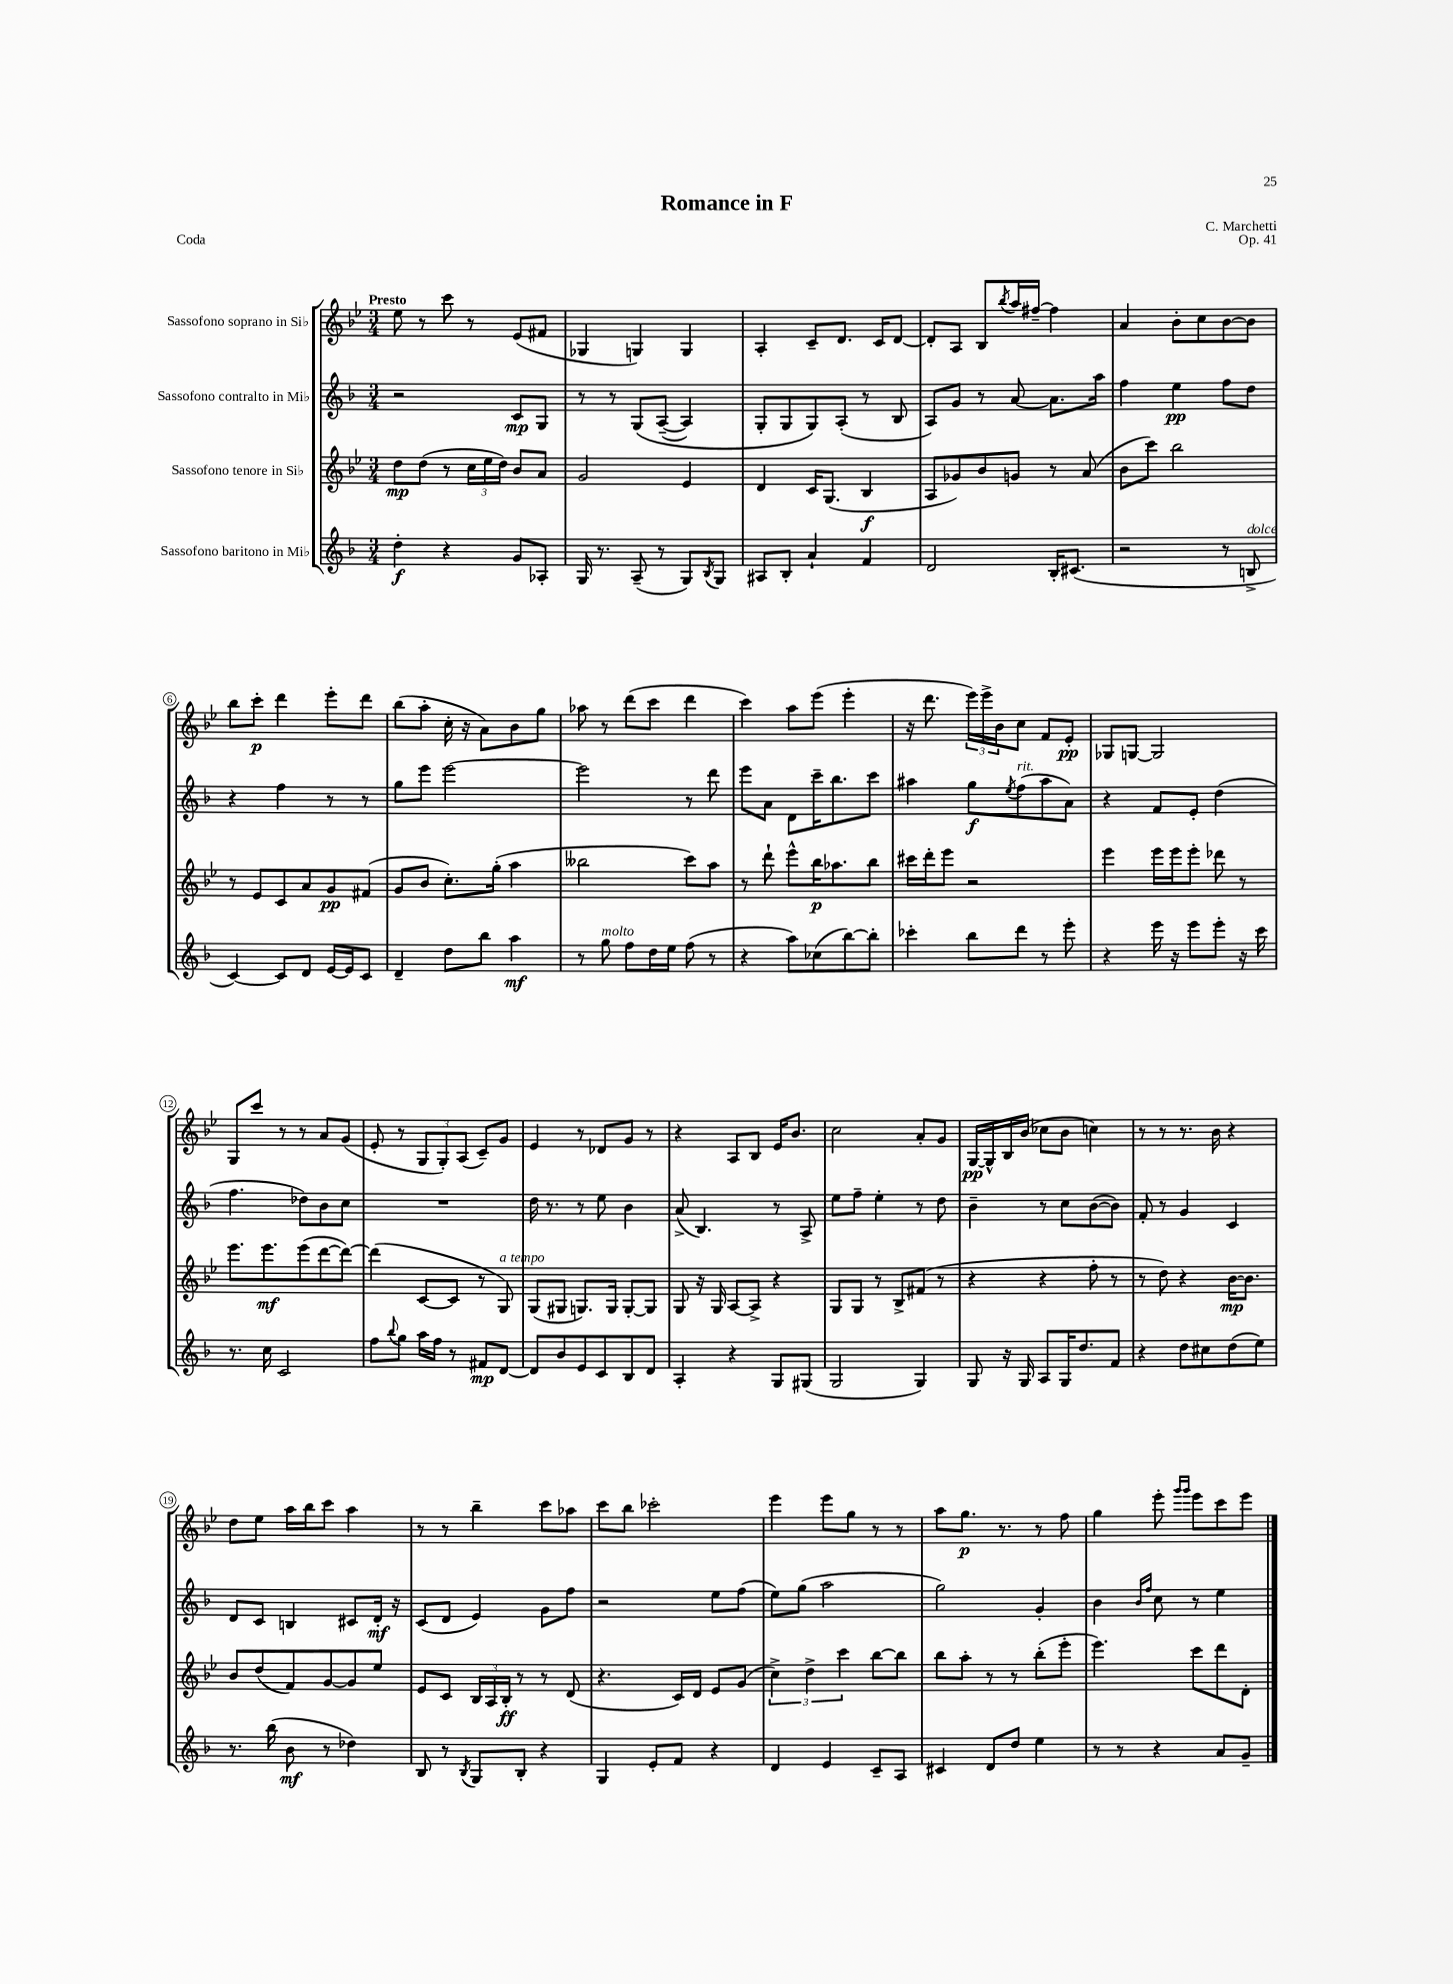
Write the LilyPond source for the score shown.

\header { title = "Romance in F" composer = "C. Marchetti" opus = "Op. 41" piece = "Coda" }
<<
\new StaffGroup <<
\new Staff = "s0" \with { instrumentName = "Sassofono soprano in Sib" } {
    \clef treble \key bes \major \numericTimeSignature \time 3/4 \tempo "Presto"
    ees''8 r8 c'''8 r8 ees'8( fis'8 |
    ges4 g4) g4 |
    a4-. c'8-- d'8. c'16 d'8~ |
    d'8-. a8 bes8 \acciaccatura { bes''8 } a''16 fis''16~-- fis''4 |
    a'4 bes'8-. c''8 bes'8~ bes'8 |
    bes''8 c'''8-.\p d'''4 ees'''8-. d'''8 |
    bes''8( a''8-. c''16-. r16 a'8) bes'8 g''8 |
    aes''8 r8 d'''8( c'''8 d'''4 |
    c'''4) a''8 ees'''8( ees'''4-. |
    r16 d'''8. \tuplet 3/2 { ees'''16) ees'''16-> bes'16 } c''8 f'8 ees'8-.\pp |
    ges8 g8~ g2 |
    g8 c'''8 r8 r8 a'8 g'8( |
    ees'8-. r8 \tuplet 3/2 { g8 g8-.) a8( } c'8--) g'8 |
    ees'4 r8 des'8 g'8 r8 |
    r4 a8 bes8 ees'16 bes'8. |
    c''2 a'8-. g'8 |
    g16~\pp g16-^ bes16 bes'16( ces''8 bes'8 c''4) |
    r8 r8 r8. bes'16 r4 |
    d''8 ees''8 a''16 bes''16 c'''8 a''4 |
    r8 r8 bes''4-- c'''8 aes''8 |
    c'''8 bes''8 ces'''2-. |
    ees'''4 ees'''8 g''8 r8 r8 |
    a''8 g''8.\p r8. r8 f''8 |
    g''4 ees'''8-. \grace { g'''16 g'''16 } ees'''8 c'''8 ees'''8 \bar "|." |
}
\new Staff = "s1" \with { instrumentName = "Sassofono contralto in Mib" } {
    \clef treble \key f \major \numericTimeSignature \time 3/4
    r2 c'8\mp g8 |
    r8 r8 g8\( a8~--( a4) |
    g8-. g8 g8\) a8-.( r8 bes8 |
    a8) g'8 r8 a'8~ a'8. a''16 |
    f''4 e''4\pp f''8 d''8 |
    r4 f''4 r8 r8 |
    g''8 e'''8 e'''2~ |
    e'''2 r8 d'''8 |
    e'''8 a'8 d'8 c'''16-- bes''8. c'''8 |
    ais''4 g''8\f \acciaccatura { e''8 } f''8^\markup { \italic "rit." }( ais''8 a'8) |
    r4 f'8 e'8-. d''4( |
    f''4. des''8) bes'8 c''8 |
    R2. |
    d''16 r8. r8 e''8 bes'4 |
    a'8->( bes4.) r8 a8-> |
    e''8 f''8-- e''4-. r8 d''8 |
    bes'4-- r8 c''8 bes'8~( bes'8) |
    f'8-. r8 g'4 c'4 |
    d'8 c'8 b4 cis'8 d'16-.\mf r16 |
    c'8( d'8 e'4) g'8 f''8 |
    r2 e''8 f''8( |
    e''8) g''8( a''2 |
    g''2) g'4-. |
    bes'4 \grace { bes'16 f''16 } c''8 r8 e''4 \bar "|." |
}
\new Staff = "s2" \with { instrumentName = "Sassofono tenore in Sib" } {
    \clef treble \key bes \major \numericTimeSignature \time 3/4
    d''8\mp d''8( r8 \tuplet 3/2 { c''16 ees''16 d''16) } bes'8 a'8 |
    g'2 ees'4 |
    d'4 c'16 g8.( bes4\f |
    a8 ges'8) bes'8 g'8 r8 a'8( |
    bes'8 c'''8) bes''2 |
    r8 ees'8 c'8 a'8 g'8\pp fis'8( |
    g'8 bes'8 c''8.-.) g''16-.( a''4 |
    beses''2 c'''8) a''8 |
    r8 d'''8-! ees'''8-^ bes''16\p aes''8. bes''8 |
    cis'''16 d'''16-. ees'''8 r2 |
    ees'''4 ees'''16 ees'''16 ees'''8-. des'''8 r8 |
    ees'''8. ees'''8.\mf ees'''8( d'''8~ d'''8~) |
    d'''4( c'8~ c'8 r8 g8^\markup { \italic "a tempo" }) |
    g8( gis8 g8.) g16 g8~-. g8 |
    g8 r16 g16 a8~ a8-> r4 |
    g8 g8 r8 bes8-> fis'8( r8 |
    r4 r4 f''8-. r8 |
    r8 d''8) r4 bes'16~\mp bes'8. |
    bes'8 d''8( f'8) g'8~ g'8 ees''8 |
    ees'8 c'8 \tuplet 3/2 { bes16 a16 bes16-.\ff } r8 r8 d'8( |
    r4. c'16) d'16 ees'8 g'8( |
    \tuplet 3/2 { c''4->) d''4-> c'''4 } bes''8~ bes''8 |
    bes''8 a''8-. r8 r8 bes''8-.( ees'''8-. |
    ees'''4.) c'''8 d'''8 d'8-. \bar "|." |
}
\new Staff = "s3" \with { instrumentName = "Sassofono baritono in Mib" } {
    \clef treble \key f \major \numericTimeSignature \time 3/4
    d''4-.\f r4 g'8 aes8-. |
    g16 r8. a8--( r8 g8) \acciaccatura { bes8 } g8 |
    ais8 bes8-. a'4-! f'4 |
    d'2 bes16-. cis'8.( |
    r2 r8 b8->^\markup { \italic "dolce" } |
    c'4~) c'8 d'8 e'16~ e'16 c'8 |
    d'4-- d''8 bes''8 a''4\mf |
    r8 g''8^\markup { \italic "molto" } f''8 d''16 e''16 f''8( r8 |
    r4 a''8) ces''8( bes''8~) bes''8-. |
    ces'''4-. bes''8 d'''8 r8 e'''8-. |
    r4 e'''16 r16 e'''8 e'''8-. r16 c'''16 |
    r8. c''16 c'2 |
    f''8 \appoggiatura { bes''8 } g''8 a''16 f''16 r8 fis'8\mp d'8~ |
    d'8 bes'8 e'8 c'8 bes8 d'8 |
    a4-. r4 g8 gis8( |
    g2 g4) |
    g8 r16 g16 a8 g16 d''8. f'8 |
    r4 d''8 cis''8 d''8( e''8) |
    r8. bes''16( bes'8\mf r8 des''4) |
    bes8 r8 \acciaccatura { bes8 } g8 bes8-. r4 |
    g4 e'8-. f'8 r4 |
    d'4 e'4 c'8-- a8 |
    cis'4 d'8 d''8 e''4 |
    r8 r8 r4 a'8 g'8-- \bar "|." |
}
>>
>>
\layout { \context { \Score \override BarNumber.stencil = #(make-stencil-circler 0.1 0.3 ly:text-interface::print) } }
